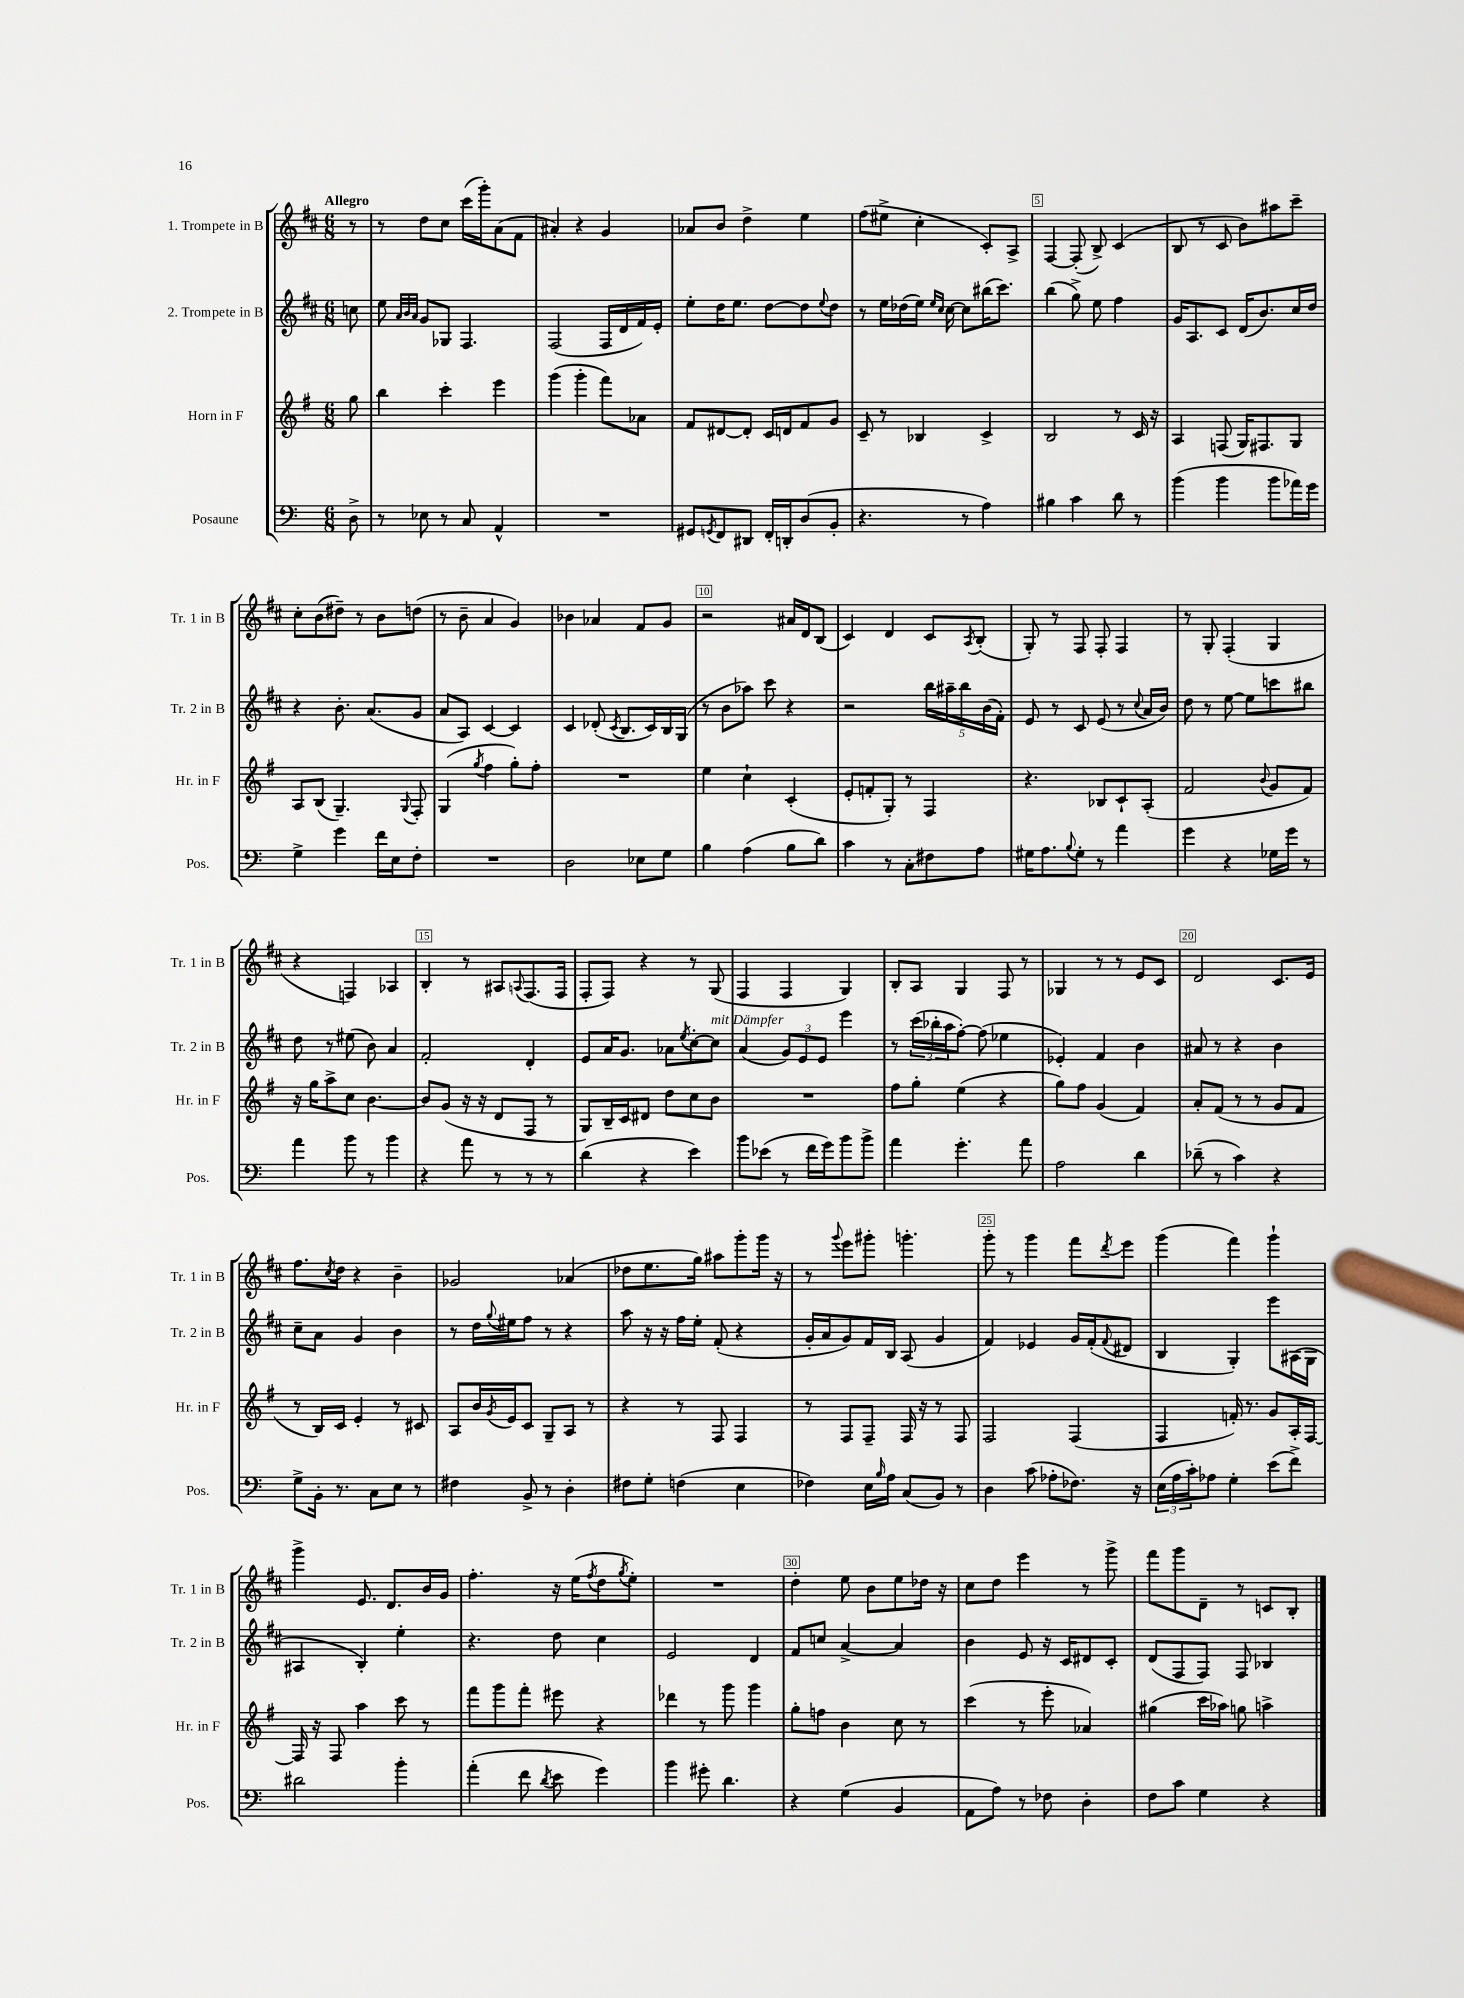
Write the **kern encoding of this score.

**kern	**kern	**kern	**kern
*staff4	*staff3	*staff2	*staff1
*clefF4	*clefG2	*clefG2	*clefG2
*k[]	*k[f#]	*k[f#c#]	*k[f#c#]
*M6/8	*M6/8	*M6/8	*M6/8
8D^	8gg	8cc	8r
=	=	=	=
8r	4bb	8ee	8r
.	.	32qqa	.
.	.	32qqb	.
.	.	32qqa	.
8E-	.	8g	8dd
8r	4ccc'	8G-	8cc#
8C	.	4.F#	(16ccc#
.	.	.	16ggg')
4AA^^	4eee	.	(8a
.	.	.	8f#
=	=	=	=
2.r	(4ggg	(2F#	4a#')
.	4ggg'	.	4r
.	8fff#)	16F#	4g
.	.	16d	.
.	8a-	16f#)	.
.	.	16e'	.
=	=	=	=
8GG#	8f#	8ee'	8a-
8qGG	.	.	.
8FF	[8d#	16dd	8b
.	.	8.ee	.
8DD#	8d#']	.	4dd^
16FF'	16c	[8dd	.
16DD'	16d	.	.
(8D	8f#	8dd]	4ee
.	.	8qqee	.
8BB'	8g	8dd	.
=	=	=	=
4.r	8c~	8r	(8ff#
.	8r	16ee	8ee#^
.	.	(16dd-	.
.	4B-	16ee)	4cc#'
.	.	16qqee	.
.	.	16qqcc#	.
.	.	[16cc#	.
8r	.	8cc#]	.
4A)	4c^	(16bb#	8c#')
.	.	8.ccc#)	.
.	.	.	8A^
=	=	=	=
4B#	2B	(4bb	[4F#
4c	.	8gg^)	(8F#']
.	.	8ee	8B^)
8d	8r	4ff#	(4c#
8r	16c	.	.
.	16r	.	.
=	=	=	=
(4b	4A	16g	8B
.	.	8.A	.
.	.	.	8r
4b	(8F	8c#	8c#
.	16G)	(16d	8b)
.	8.F#	8.b)	.
8b	.	.	8aa#
16a-)	8G	16cc#	8ccc#~
16g	.	16dd	.
=	=	=	=
4G^	8A	4r	8cc#'
.	(8B	.	(8b
4g	4.G~)	8.b'	8dd#~)
.	.	.	8r
.	.	(8.a	.
16f	.	.	8b
16E	.	.	.
.	8qqG	.	.
8F'	8F#'	8g	(8dd
=	=	=	=
2.r	(4G	8a	8r
.	.	8A)	8b~
.	8qgg	.	.
.	4ff#	[4c#	4a
.	8gg')	4c#]	4g)
.	8ff#'	.	.
=	=	=	=
2D	2.r	4c#	4b-
.	.	(8d-'	4a-
.	.	8qc#	.
.	.	8.B	.
8E-	.	.	8f#
.	.	16c#)	.
8G	.	16B	8g
.	.	(16G	.
=	=	=	=
4B	4ee	8r	2r
.	.	8b	.
(4A	4cc`	8aa-)	.
.	.	8ccc#	.
8B	(4c'	4r	16a#
.	.	.	16d
8d)	.	.	(8B
=	=	=	=
4c	8e'	2r	4c#)
.	8f'	.	.
8r	8G')	.	4d
8C'	8r	.	.
8F#	4F#	20bb	8c#
.	.	20aa#~	.
.	.	20bb	.
.	.	.	8qA
8A	.	.	(8B'
.	.	(20b	.
.	.	20f#')	.
=	=	=	=
16G#	4.r	8e	8G')
8.A	.	.	.
.	.	8r	8r
8qqB	.	.	.
8G#'	.	8c#	8F#
8r	8B-	(8e	8F#'
4a	8c`	8r	4F#
.	.	8qqcc#	.
.	(8A'	16a	.
.	.	16b)	.
=	=	=	=
4g	2f#	8dd	8r
.	.	8r	8G'
4r	.	[8ee	(4F#'
.	.	8ee]	.
.	8qqb	.	.
16G-	8g	8ccc	4G
16g	.	.	.
8r	8f#)	8bb#	.
=	=	=	=
4a	16r	8dd	4r
.	16gg	.	.
.	8aa^	8r	.
8b	8cc	(8ee#	4F)
8r	[4.b	8b)	.
4b	.	4a	4A-
=	=	=	=
4r	8b]	2f#'	4B'
.	(8g	.	.
8a	16r	.	8r
.	16r	.	.
8r	8d	.	8A#
.	.	.	8qqA
8r	8F#	4d'	(8.F#
8r	8r	.	.
.	.	.	16F#
=	=	=	=
(4d	8G)	8e	8F#'
.	16B~	16a	8F#)
.	16c	8.g	.
4r	8d#	.	4r
.	8dd	8a-	.
.	.	8qee	.
4e)	8cc	[8cc#'	8r
.	8b	8cc#]	(8G
=	=	=	=
8b	2.r	(4a	4F#
(8e-	.	.	.
8r	.	12g)	4F#
.	.	12e	.
16f	.	.	.
.	.	12e	.
16g)	.	.	.
8b	.	4eee	4G)
8b^	.	.	.
=	=	=	=
4a	8ff#	8r	8B'
.	8gg'	(24ccc#	8A
.	.	24bb-'	.
.	.	24aa	.
4.g'	(4ee	[8ff#')	4G
.	.	(8ff#]	.
.	4r	4ee-	8F#
8a	.	.	8r
=	=	=	=
2A	8gg)	4e-')	4G-
.	8ff#	.	.
.	(4g	4f#	8r
.	.	.	8r
4d	4f#)	4b	8e
.	.	.	8c#
=	=	=	=
(8d-~	8a'	8a#	2d
8r	(8f#	8r	.
4c)	8r	4r	.
.	8r	.	.
4r	8g	4b	8.c#
.	8f#	.	.
.	.	.	16e
=	=	=	=
8G^	8r	8cc#~	8.ff#
16BB'	16B)	8a	.
.	.	.	8qcc#
8.r	16c	.	16dd
.	4e'	4g	4r
8C	.	.	.
8E	8r	4b	4b~
8r	8c#	.	.
=	=	=	=
4F#	8A	8r	2g-
.	16b	16dd	.
.	8qg	8qqgg	.
.	16e	16ee#	.
8BB^	8c	8ff#	.
8r	8G~	8r	.
4D'	8A	4r	(4a-
.	8r	.	.
=	=	=	=
8F#	4r	8aa	8dd-
8G'	.	16r	8.ee
.	.	16r	.
(4F	8r	16ff#	.
.	.	16ee'	16gg)
.	8F#	(8f#'	8aa#
4E	4F#	4r	8ggg'
.	.	.	16ggg
.	.	.	16r
=	=	=	=
4F-)	8r	16g'	8r
.	.	16a	.
.	.	.	8qqggg
.	8F#	8g)	8eee
16E	8F#~	16f#	8ggg#'
16qqB	.	.	.
16A	.	16B	.
(8C	16F#	(8A	4.ggg'
.	16r	.	.
8BB)	8r	4g	.
8r	8F#	.	.
=	=	=	=
4D	2F#	4f#)	8ggg'
.	.	.	8r
(8c	.	4e-	4ggg
8A-'	.	.	.
8.F-)	(4F#	16g	8fff#
.	.	(16f#'	.
.	.	8qqf#	8qddd
.	.	8d#	8eee
16r	.	.	.
=	=	=	=
(24E	4F#	4B	(4ggg
24A	.	.	.
24c')	.	.	.
8A-	.	.	.
4G'	16f')	4G')	4fff#)
.	8.r	.	.
(8e	8g	8eee	4ggg`
8f^)	16A'	(16A#	.
.	[16F#	16G	.
=	=	=	=
2d#	16F#]	4A#	4ggg^
.	16r	.	.
.	8F#	.	.
.	4aa	4B')	8.e
.	.	.	8.d
4b'	8ccc	4ee'	.
.	8r	.	16b
.	.	.	16g
=	=	=	=
(4a'	8fff#	4.r	4.ff#'
.	8ggg	.	.
8f	8fff#'	.	.
8qd	.	.	.
8e	8eee#	8dd	16r
.	.	.	(16ee
.	.	.	8qff#
4g)	4r	4cc#	8dd
.	.	.	8qgg
.	.	.	8ee')
=	=	=	=
4b	4ddd-	2e	2.r
8g#'	8r	.	.
4.d	8ggg	.	.
.	4ggg	4d	.
=	=	=	=
4r	8gg'	8f#	4dd'
.	8ff	8cc	.
(4G	4b	[4a^	8ee
.	.	.	8b
4BB	8cc	4a]	8ee
.	8r	.	16dd-
.	.	.	16r
=	=	=	=
8AA	(4ccc	4b	8cc#
8A)	.	.	8dd
8r	8r	8e	4eee
8F-	8eee'	16r	.
.	.	16c#	.
4D'	4a-)	8d#	8r
.	.	8c#'	8ggg^
=	=	=	=
8F	(4gg#	(8d	8fff#
8c	.	8F#	8ggg
4G	16ccc	8F#)	8d~
.	16aa-)	.	.
.	8gg	8F#	8r
4r	4aa^	4B-	8c
.	.	.	8B'
==	==	==	==
*-	*-	*-	*-
